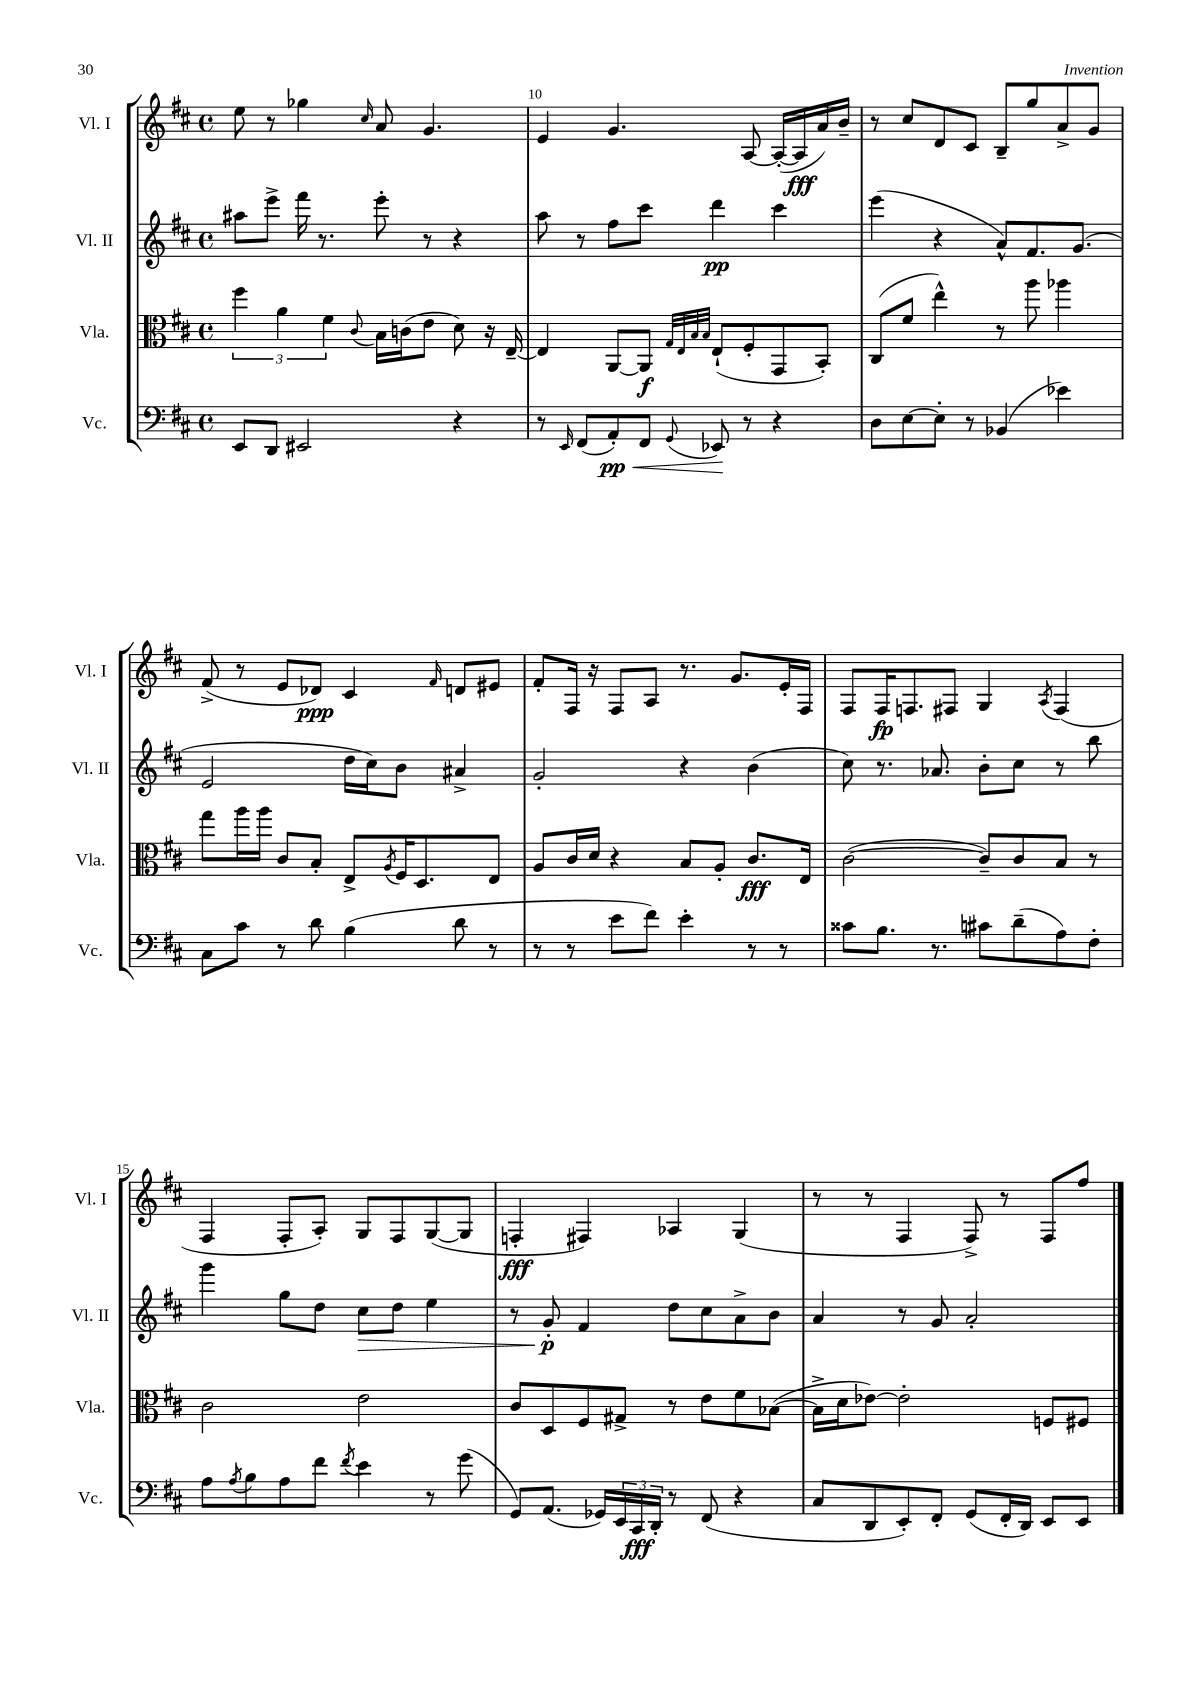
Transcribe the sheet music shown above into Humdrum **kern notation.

**kern	**dynam	**kern	**dynam	**kern	**dynam	**kern	**dynam
*part4	*part4	*part3	*part3	*part2	*part2	*part1	*part1
*staff4	*staff4	*staff3	*staff3	*staff2	*staff2	*staff1	*staff1
*I"Vc.	*	*I"Vla.	*	*I"Vl. II	*	*I"Vl. I	*
*I'Vc.	*	*I'Vla.	*	*I'Vl. II	*	*I'Vl. I	*
*clefF4	*	*clefC3	*	*clefG2	*	*clefG2	*
*k[f#c#]	*	*k[f#c#]	*	*k[f#c#]	*	*k[f#c#]	*
*M4/4	*	*M4/4	*	*M4/4	*	*M4/4	*
*met(c)	*	*met(c)	*	*met(c)	*	*met(c)	*
=9	=9	=9	=9	=9	=9	=9	=9
8EE/L	.	6ff#\	.	8aa#X\L	.	8ee\	.
8DD/J	.	.	.	8eee^\J	.	8r	.
.	.	6a\	.	.	.	.	.
2EE#X/	.	.	.	16fff#\	.	4gg-X\	.
.	.	.	.	8.r	.	.	.
.	.	6f#\	.	.	.	.	.
.	.	8qqc#/	.	.	.	16qqcc#/	.
.	.	16B\LL	.	8eee'\	.	8a/	.
.	.	(16cn\J	.	.	.	.	.
.	.	8e\J	.	8r	.	4.g/	.
4r	.	8d\)	.	4r	.	.	.
.	.	16r	.	.	.	.	.
.	.	[16E~/	.	.	.	.	.
=10	=10	=10	=10	=10	=10	=10	=10
8r	.	4E/]	.	8aa\	.	4e/	.
16qqEE/	.	.	.	.	.	.	.
(8FF#/L	.	.	.	8r	.	.	.
!	!LO:HP:b	!	!	!	!	!	!
8AA'/)	< pp	[8AA/L	.	8ff#\L	.	4.g/	.
8FF#/J	.	8AA/J]	f	8ccc#\J	.	.	.
.	.	32qqG/LLL	.	.	.	.	.
.	.	32qqE/	.	.	.	.	.
.	.	32qqB/	.	.	.	.	.
8qqGG/	.	32qqB/JJJ	.	.	.	.	.
8EE-X/	.	(8E`/L	.	4ddd\	pp	.	.
8r	[	8F#'/	.	.	.	[8A/	.
4r	.	8GG/	.	4ccc#\	.	(16A'/LL_	.
.	.	.	.	.	.	16A/]	fff
.	.	8BB'/J)	.	.	.	16a/)	.
.	.	.	.	.	.	16b~/JJ	.
=11	=11	=11	=11	=11	=11	=11	=11
8D\L	.	(8C#/L	.	(4eee\	.	8r	.
[8E\	.	8f#/J	.	.	.	8cc#/L	.
8E'\J]	.	4ee^^\)	.	4r	.	8d/	.
8r	.	.	.	.	.	8c#/J	.
(4BB-X/	.	8r	.	8a^^/L)	.	8B~/L	.
.	.	8aa\	.	8.f#/	.	8gg/	.
4e-X\)	.	4aa-X\	.	.	.	8a^/	.
.	.	.	.	(8.g/J	.	.	.
.	.	.	.	.	.	8g/J	.
!!LO:LB:g=z
=12	=12	=12	=12	=12	=12	=12	=12
8C#\L	.	8gg\L	.	2e/	.	(8f#^/	.
8c#\J	.	16aa\L	.	.	.	8r	.
.	.	16aa\JJ	.	.	.	.	.
8r	.	8c#/L	.	.	.	8e/L	.
8d\	.	8B'/J	.	.	.	8d-X/J)	ppp
(4B\	.	8E^/L	.	16dd\LL	.	4c#/	.
.	.	.	.	16cc#\J)	.	.	.
.	.	8qA/	.	.	.	.	.
.	.	16F#/K	.	8b\J	.	.	.
.	.	8.D/	.	.	.	.	.
.	.	.	.	.	.	16qqf#/	.
8d\	.	.	.	4a#X^/	.	8dn/L	.
8r	.	8E/J	.	.	.	8e#X/J	.
=13	=13	=13	=13	=13	=13	=13	=13
8r	.	8A/L	.	2g'/	.	8f#'/L	.
8r	.	16c#/L	.	.	.	16F#/Jk	.
.	.	16d/JJ	.	.	.	16r	.
8e\L	.	4r	.	.	.	8F#/L	.
8f#\J)	.	.	.	.	.	8A/J	.
4e'\	.	8B/L	.	4r	.	8.r	.
.	.	8A'/J	.	.	.	.	.
.	.	.	.	.	.	8.g/L	.
8r	.	8.c#/L	fff	(4b\	.	.	.
8r	.	.	.	.	.	16e'/L	.
.	.	16E/Jk	.	.	.	16F#/JJ	.
=14	=14	=14	=14	=14	=14	=14	=14
8c##X\L	.	([2c#\	.	8cc#\)	.	8F#/L	.
8.B\J	.	.	.	8.r	.	16F#/K	fp
.	.	.	.	.	.	8.Fn/	.
8.r	.	.	.	8.a-X/	.	.	.
.	.	.	.	.	.	8F#X/J	.
8c#X\L	.	8c#~/L])	.	8b'\L	.	4G/	.
(8d~\	.	8c#/	.	8cc#\J	.	.	.
.	.	.	.	.	.	8qA/	.
8A\)	.	8B/J	.	8r	.	(4F#/	.
8F#'\J	.	8r	.	8bb\	.	.	.
!!LO:LB:g=z
=15	=15	=15	=15	=15	=15	=15	=15
8A\L	.	2c#\	.	4ggg\	.	4F#/	.
8qA/	.	.	.	.	.	.	.
8B\	.	.	.	.	.	.	.
8A\	.	.	.	8gg\L	.	8F#'/L	.
8f#\J	.	.	.	8dd\J	.	8A'/J)	.
8qf#/	.	.	.	.	.	.	.
!	!	!	!	!	!LO:HP:b	!	!
4e\	.	2e\	.	8cc#\L	>	8G/L	.
.	.	.	.	8dd\J	.	8F#/	.
8r	.	.	.	4ee\	.	([8G/	.
(8g\	.	.	.	.	.	8G/J]	.
=16	=16	=16	=16	=16	=16	=16	=16
8GG/L)	.	8c#/L	.	8r	.	4Fn'/	fff
(8.AA/J	.	8D/	.	8g'/	p	.	.
.	.	8F#/	.	4f#/	]	4F#X/)	.
16GG-X/LL)	.	.	.	.	.	.	.
24EE/	.	8G#X^/J	.	.	.	.	.
24CC#/	fff	.	.	.	.	.	.
24DD'/JJ	.	.	.	.	.	.	.
8r	.	8r	.	8dd\L	.	4A-X/	.
(8FF#/	.	8e\L	.	8cc#\	.	.	.
4r	.	8f#\	.	8a^\	.	(4G/	.
.	.	([8B-X\J	.	8b\J	.	.	.
=17	=17	=17	=17	=17	=17	=17	=17
8C#/L	.	16B-^\LL]	.	4a/	.	8r	.
.	.	16d\J	.	.	.	.	.
8DD/	.	[8e-X\J)	.	.	.	8r	.
8EE'/)	.	2e-'\]	.	8r	.	4F#/	.
8FF#'/J	.	.	.	8g/	.	.	.
(8GG/L	.	.	.	2a'/	.	8F#^/)	.
16FF#'/L	.	.	.	.	.	8r	.
16DD/JJ)	.	.	.	.	.	.	.
8EE/L	.	8Fn/L	.	.	.	8F#/L	.
8EE/J	.	8F#X/J	.	.	.	8ff#/J	.
==	==	==	==	==	==	==	==
*-	*-	*-	*-	*-	*-	*-	*-
